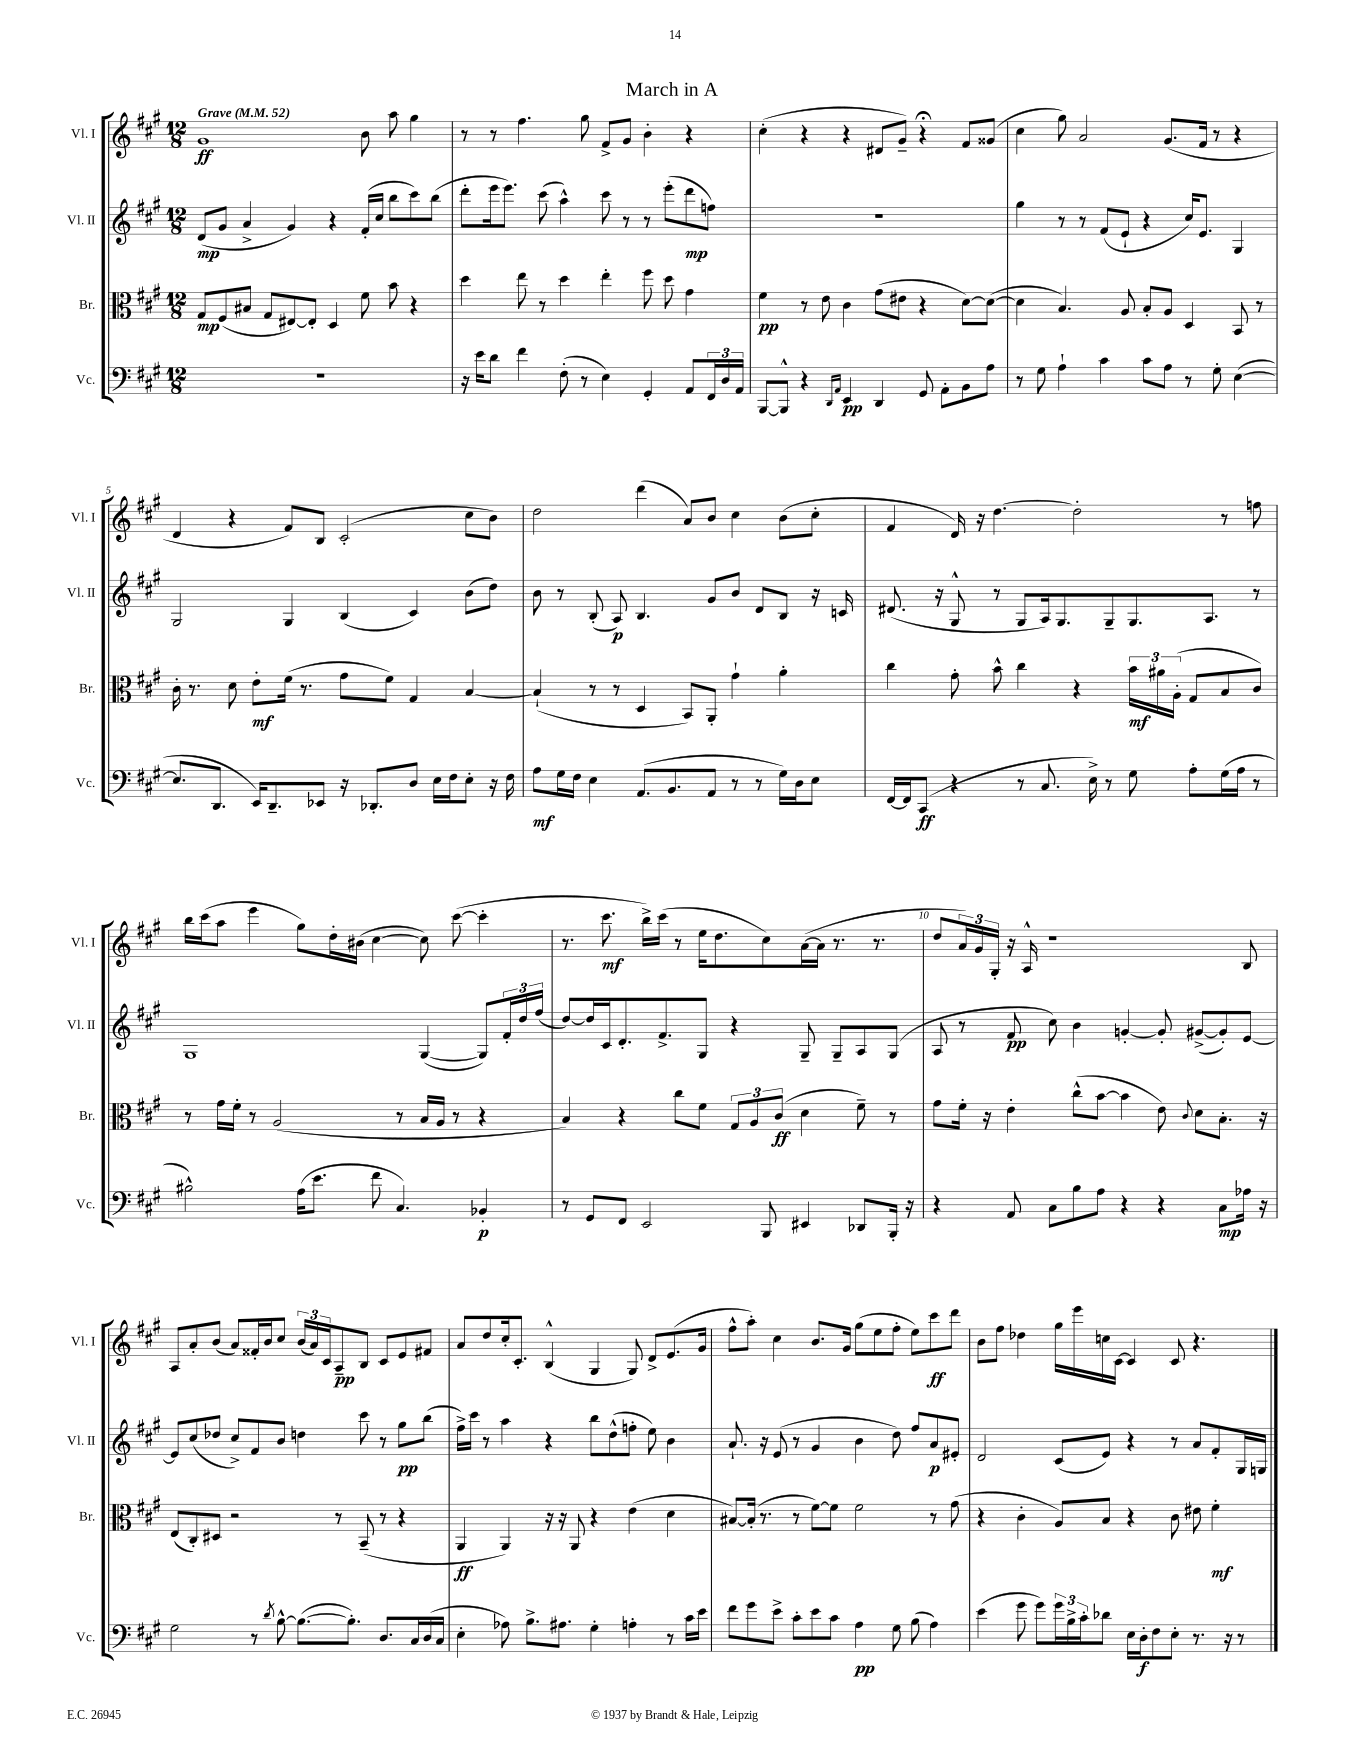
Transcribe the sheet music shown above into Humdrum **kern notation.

**kern	**kern	**kern	**kern
*staff4	*staff3	*staff2	*staff1
*clefF4	*clefC3	*clefG2	*clefG2
*k[f#c#g#]	*k[f#c#g#]	*k[f#c#g#]	*k[f#c#g#]
*M12/8	*M12/8	*M12/8	*M12/8
*MM52	*MM52	*MM52	*MM52
1.r	8G#/L	(8d/L	1g#
.	(8F#/	8g#/J	.
.	8B#/J	4a^/	.
.	8G#/L	.	.
.	[8E#/)	4g#/)	.
.	8E#'/]J	.	.
.	4D/	4r	.
.	8f#\	(16f#'/LL	8b\
.	.	16cc#/JJ	.
.	8b\	8bb\L	8aa\
.	4r	8ccc#\)	4gg#\
.	.	(8bb\J	.
=	=	=	=
16r	4dd\	8ddd'\L	8r
16e\LK	.	.	.
8d\J	.	16eee\k	8r
.	.	8.eee\J)	.
4f#\	8ee\	.	4.ff#\
.	8r	(8ccc#\	.
(8F#'\	4dd\	4aa^^\)	.
8r	.	.	8gg#\
4E\)	4ee'\	8ccc#\	8f#^/L
.	.	8r	8g#/J
4GG#'/	8ff#\	8r	4b'\
.	8dd\	(8eee'\L	.
8AA/L	4g#\	8ddd\	4r
24FF#/L	.	8ff\J)	.
24D/	.	.	.
24AA/JJ	.	.	.
=	=	=	=
[8BBB/L	4f#\	1.r	(4cc#'\
8BBB^^/]J	.	.	.
4r	8r	.	4r
.	8e\	.	.
16qqDD/LL	.	.	.
16qqAA/JJ	.	.	.
4EE/	4c#\	.	4r
4DD/	(8g#\L	.	8d#/L
.	8e#\J	.	8g#~/J)
8GG#/	4r	.	4r;
8AA'\L	.	.	.
8BB\	[8d\L)	.	8f#/L
8A\J	(8d\_J	.	(8g##/J
=	=	=	=
8r	4d\]	4gg#\	4cc#\
8G#\	.	.	.
4A`\	4.B/)	8r	8gg#\)
.	.	8r	2a/
4c#\	.	(8f#/L	.
.	8A/	8e`/J	.
8c#\L	8B'/L	4r	.
8A\J	8A/J	.	(8.g#/L
8r	4D/	16cc#/LK)	.
.	.	8.e/J	16f#/Jk
8G#'\	.	.	8r
([4E\	8BB/	4G#/	4r
.	8r	.	.
=	=	=	=
8.E/]L	16c#'\	2G#/	4d/
.	8.r	.	.
8.DD/J	.	.	.
.	8d\	.	4r
16EE/LK)	8e'\L	.	.
8.DD~/	.	.	.
.	(16f#\Jk	4G#/	8f#/L)
.	8.r	.	.
8EE-/J	.	.	8B/J
16r	8g#\L	(4B/	(2c#'/
8.DD-'/L	.	.	.
.	8f#\J)	.	.
8D/J	4G#/	4c#/)	.
16E\LL	.	.	.
16F#\J	.	.	.
8E'\J	[4B/	(8b\L	8cc#\L
16r	.	8dd\J)	8b\J)
16F#\	.	.	.
=	=	=	=
8A\L	(4B`/]	8b\	2dd\
16G#\L	.	8r	.
16F#\JJ	.	.	.
4E\	8r	(8B'/	.
.	8r	8A/)	.
(8.AA/L	4D/	4.B/	(4ddd\
8.BB/	.	.	.
.	8BB/L)	.	8a/L)
8AA/J	8AA'/J	8g#/L	8b/J
8r	4g#`\	8b/J	4cc#\
8r	.	8d/L	.
16G#\LL)	4a'\	8B/J	(8b\L
16D\J	.	.	.
8E\J	.	16r	8cc#'\J
.	.	16c/	.
=	=	=	=
[16FF#/LL	4cc#\	(8.d#/	4f#/
16FF#/]J	.	.	.
(8CC#/J	.	.	.
.	.	16r	.
4r	8g#'\	8G#^^/	16d/)
.	.	.	16r
.	8b^^\	8r	[4.dd\
8r	4cc#\	8G#/L	.
8.C#/	.	16A/k)	.
.	.	8.G#/	.
.	4r	.	2dd'\]
16E^\)	.	.	.
8r	.	8G#~/	.
8G#\	24b\LL	8.G#/	.
.	24a#\	.	.
.	(24A'\JJ	.	.
8A'\L	8G#/L	.	.
.	.	8.A/J	.
(16G#\L	8B/	.	8r
16A\JJ	.	.	.
8r	8c#/J)	8r	8ff\
=	=	=	=
2B#^^\)	8r	1G#	16bb\LL
.	.	.	(16ccc#\J
.	16g#\LL	.	8aa\J
.	16f#'\JJ	.	.
.	8r	.	4eee\
.	(2A/	.	.
(16A\LK	.	.	8gg#\L)
8.e\J	.	.	.
.	.	.	16dd'\L
.	.	.	(16b#\JJ
8f#\	.	.	[4cc#\
4.C#/)	8r	.	.
.	16B/LL	([4G#/	8cc#\])
.	16A/JJ	.	.
.	8r	.	([8ccc#\
4BB-'/	4r	8G#/]L)	4ccc#'\]
.	.	24f#'/L	.
.	.	24dd/	.
.	.	(24ff#/JJ	.
=	=	=	=
8r	4B/)	[8dd/L)	8.r
8GG#/L	.	16dd/]L	.
.	.	16c#/J	8.ccc#\
8FF#/J	4r	8.d'/	.
2EE/	.	.	16bb^\LL)
.	.	8.f#^/	(16ccc#\JJ
.	8cc#\L	.	8r
.	8f#\J	8G#/J	16ee\LK
.	.	.	8.dd\
.	12G#/L	4r	.
.	12A/	.	.
8BBB/	.	.	8cc#\)
.	(12c#/J	.	.
4EE#/	4d\	8G#~/	([16a\L
.	.	.	16a\]JJ
.	.	8G#~/L	8.r
8DD-/L	8f#~\)	8A/	.
.	.	.	8.r
16BBB'/Jk	8r	(8G#/J	.
16r	.	.	.
=	=	=	=
4r	8g#\L	8A/	8dd/L
.	16f#'\Jk	8r	24a/L)
.	.	.	24g#/
.	16r	.	.
.	.	.	24G#'/JJ
8AA/	4e'\	8f#/	16r
.	.	.	16A^^/
8C#\L	.	8cc#\)	1r
8B\	(8cc#^^\L	4b\	.
8A\J	[8b\J	.	.
4r	4b\]	[4g'/	.
4r	8e\)	8g'/]	.
.	8qqc#/	.	.
.	8d\L	([8g#^/L	.
8C#\L	8.B'\J	8g#'/])	.
16A-\Jk	.	[8e/J	8B/
16r	16r	.	.
=	=	=	=
2G#\	(8E/L	8e/]L	8A/L
.	8C#'/)	(8cc#/	8a'/
.	8D#/J	8dd-/J	(8b/J
.	2r	8cc#^/L)	8a/L)
8r	.	8f#/	16f##'/L
.	.	.	16b/J
8qd/	.	.	.
[8B^^\	.	8b/J	8cc#/J
(8.B\_L	.	4dd\	(24b/LL
.	.	.	24a/)
.	.	.	24c#/J
.	8r	.	8A~/
8.B'\]J)	.	.	.
.	(8BB~/	8ccc#\	8B/J
8.D/L	8r	8r	8c#/L
.	4r	8gg#\L	8e/
16C#/L	.	.	.
(16D/	.	(8bb\J	8f#/J
16C#/JJ	.	.	.
=	=	=	=
4E'\	4AA/	16ff#^\LL)	8a/L
.	.	16ccc#\JJ	.
.	.	8r	8dd/
8A-\)	4AA/)	4aa\	16cc#'/k
.	.	.	8.c#'/J
8.B^\L	.	.	.
.	16r	4r	(4B^^/
8.A#\J	16r	.	.
.	8AA/	.	.
4G#'\	4r	8bb\L	4G#/
.	.	(8dd^^\	.
4A'\	(4e\	8ff'\J	8G#/)
.	.	8ee\)	8d^/L
8r	4d\	4b\	(8.e/
16c#\LL	.	.	.
16e\JJ	.	.	16g#/Jk
=	=	=	=
8f#\L	[8B#/L)	8.a`/	8ff#^^\L
8g#\	(16B#'/]Jk	.	8aa'\J)
.	8.r	16r	.
8e^\J	.	(8e/	4cc#\
8c#'\L	8r	8r	.
8e\	[8f#\L)	4g#/	8.b/L
8c#\J	8f#\]J	.	.
.	.	.	16g#/Jk
4A\	2f#\	4b\	(8gg#\L
.	.	.	8ee\
8G#\	.	8dd\)	8ff#'\J
(8B\	.	8ff#/L	8ee\L)
4A\)	8r	8a/	8ccc#\
.	(8g#\	8e#'/J	8ddd\J
=	=	=	=
(4e\	4r	2d/	8b\L
.	.	.	8ff#\J
8g#\	4c#'\	.	4dd-\
8g#\L)	.	.	.
24g#\L	8A/L)	(8c#/L	16gg#\LL
24B^\	.	.	.
.	.	.	16eee\
24c#'\J	.	.	.
8d-\J	8B/J	8e/J)	16cc\
.	.	.	[16c#\JJ
16E\LL	4r	4r	4c#/]
16D'\J	.	.	.
8F#\	.	.	.
8E'\J	8c#\	8r	8c#/
8.r	8e#\	8a/L	4.r
.	4f#'\	8f#'/	.
16r	.	.	.
8r	.	16G#/L	.
.	.	16G/JJ	.
==	==	==	==
*-	*-	*-	*-
